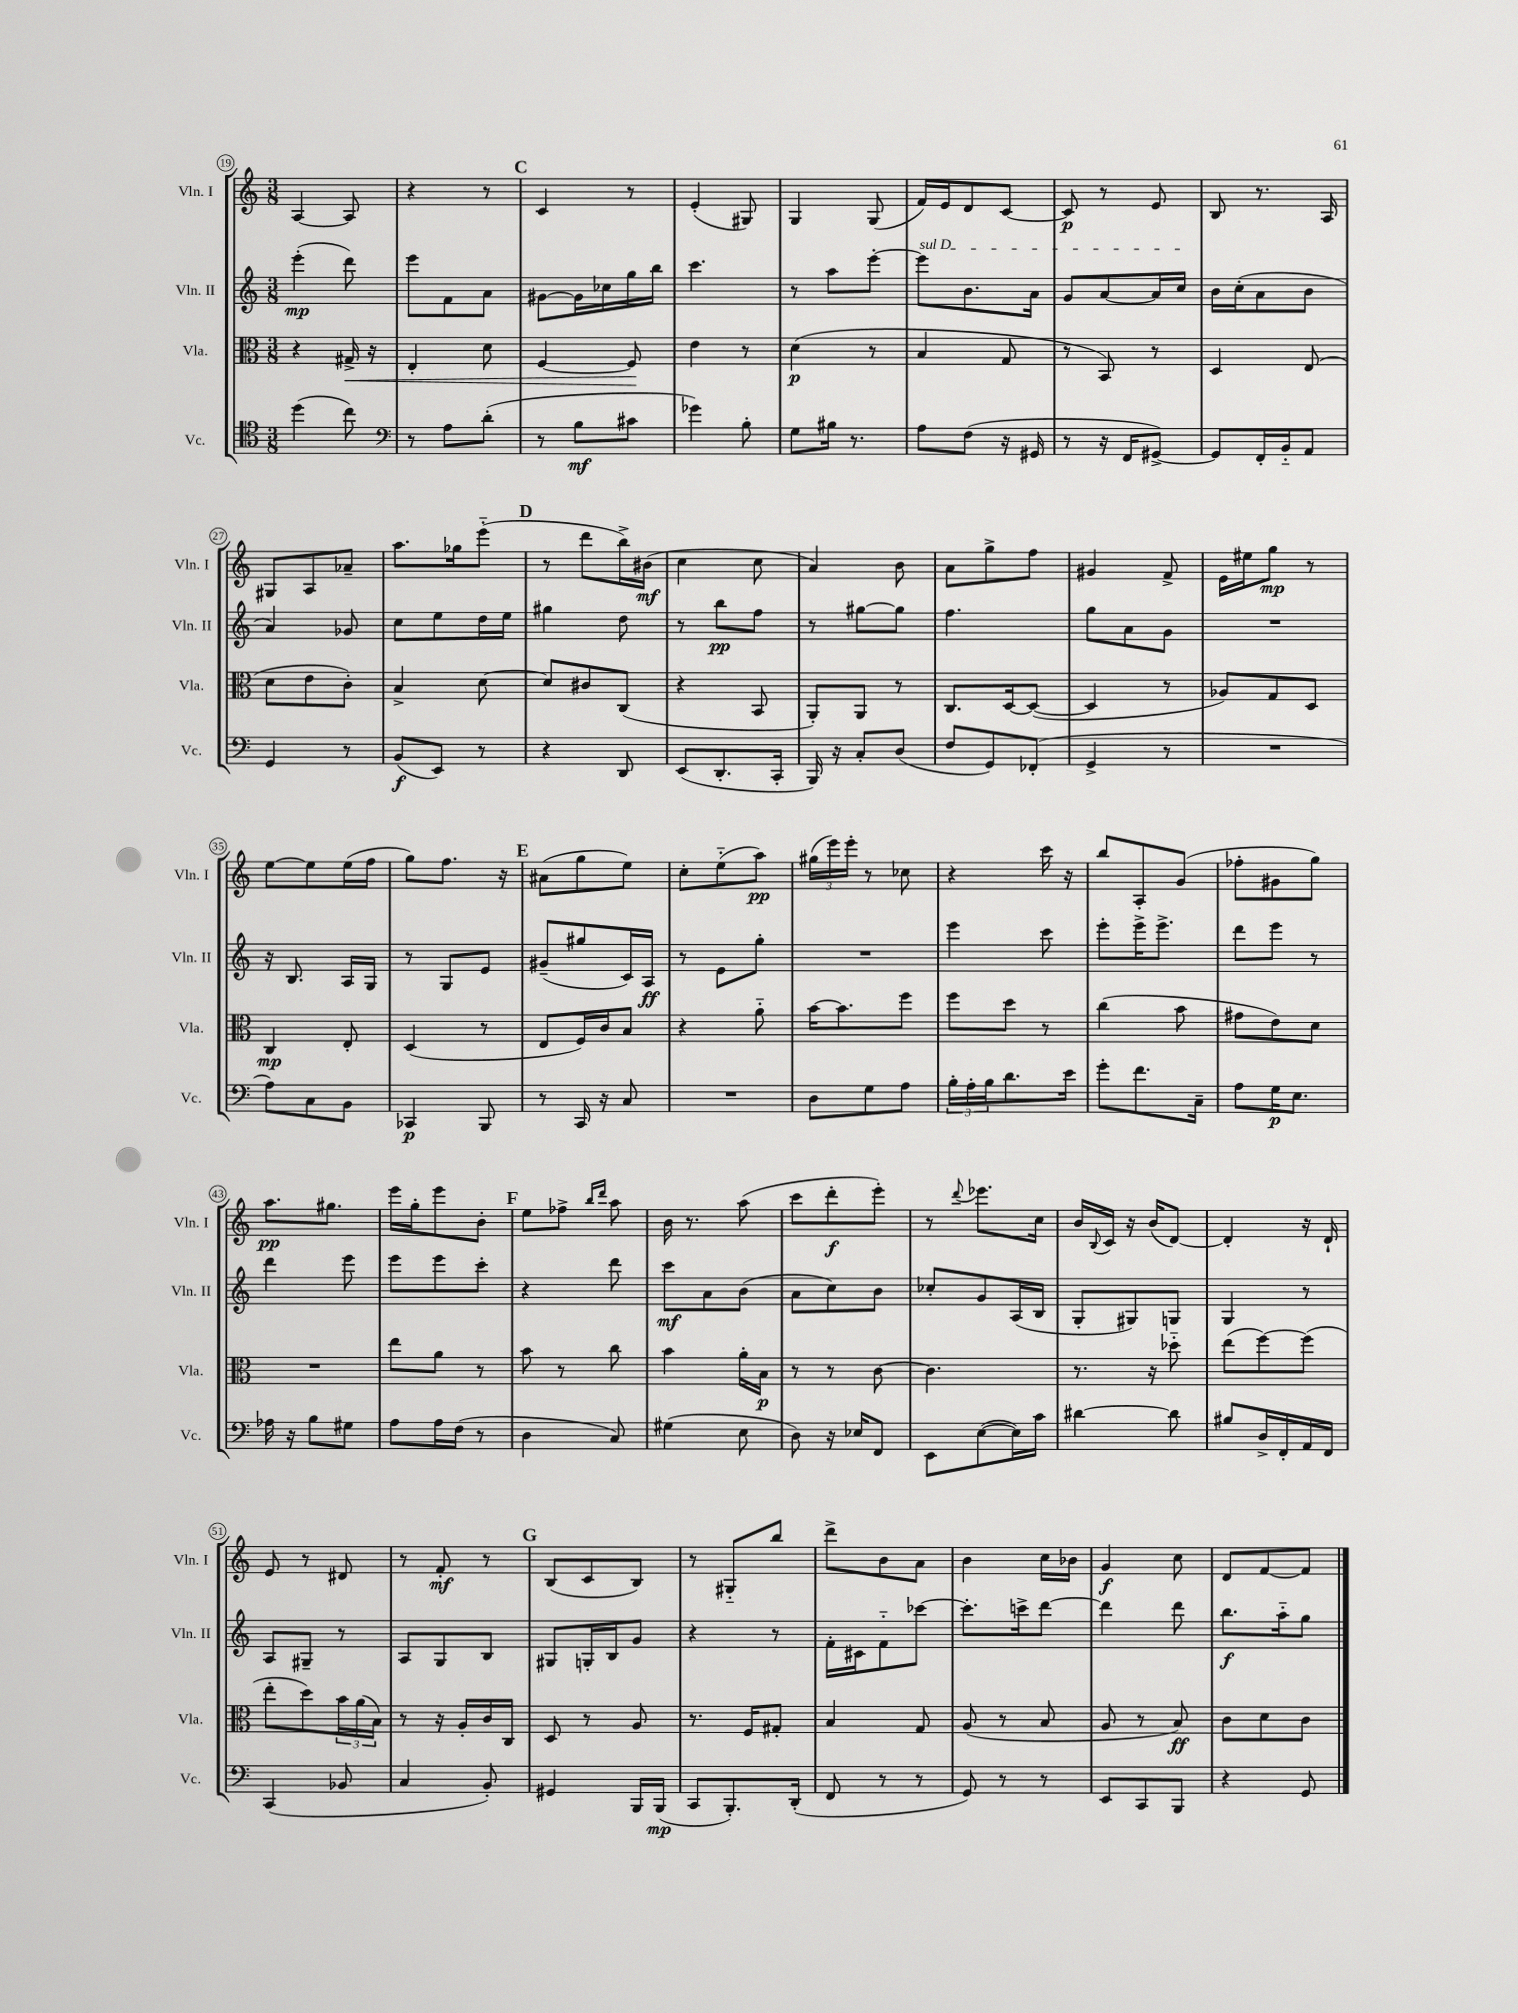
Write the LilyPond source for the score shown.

<<
\new StaffGroup <<
\new Staff = "s0" \with { instrumentName = "Vln. I" shortInstrumentName = "Vln. I" } {
    \clef treble \key c \major \numericTimeSignature \time 3/8
    a4~ a8 |
    r4 r8 |
    \mark \markup { \bold "C" } c'4 r8 |
    e'4-.( gis8) |
    g4 g8( |
    f'16) e'16 d'8 c'8~ |
    c'8\p r8 e'8 |
    b8 r8. a16 |
    gis8 a8 aes'8-- |
    a''8. ges''16 e'''8-_( |
    \mark \markup { \bold "D" } r8 d'''8 b''16->) bis'16\mf( |
    c''4 c''8 |
    a'4) b'8 |
    a'8 g''8-> f''8 |
    gis'4 f'8-> |
    e'16 eis''16 g''8\mp r8 |
    e''8~ e''8 e''16( f''16 |
    g''8) f''8. r16 |
    \mark \markup { \bold "E" } ais'8( g''8 e''8) |
    c''8-. e''8-_( a''8\pp) |
    \tuplet 3/2 { gis''16( e'''16) e'''16-. } r8 ces''8 |
    r4 c'''16 r16 |
    b''8 a8-. g'8( |
    fes''8-. gis'8 g''8) |
    a''8.\pp gis''8. |
    e'''16 g''16-. e'''8 b'8-. |
    \mark \markup { \bold "F" } e''8 fes''8-> \grace { b''16 d'''16 } a''8 |
    b'16 r8. a''8( |
    c'''8 d'''8-.\f e'''8-.) |
    r8 \appoggiatura { d'''8 } ees'''8. c''16 |
    b'16 \appoggiatura { b8 } c'16 r16 b'16( d'8~) |
    d'4-. r16 d'16-! |
    e'8 r8 dis'8 |
    r8 f'8-.\mf r8 |
    \mark \markup { \bold "G" } b8( c'8 b8) |
    r8 gis8-_ b''8 |
    d'''8-> b'8 a'8 |
    b'4 c''16 bes'16 |
    g'4\f c''8 |
    d'8 f'8~ f'8 \bar "|." |
}
\new Staff = "s1" \with { instrumentName = "Vln. II" shortInstrumentName = "Vln. II" } {
    \clef treble \key c \major \numericTimeSignature \time 3/8
    e'''4-.\mp( d'''8) |
    e'''8 f'8 a'8 |
    \mark \markup { \bold "C" } gis'8~ gis'16 ces''16 g''16 b''16 |
    c'''4. |
    r8 a''8 e'''8~-. |
    \once \override TextSpanner.bound-details.left.text = \markup { \italic "sul D" } e'''8\startTextSpan b'8. a'16 |
    g'8 a'8~ a'16 c''16\stopTextSpan |
    b'16 c''16-.( a'8 b'8 |
    a'4) ges'8 |
    c''8 e''8 d''16 e''16 |
    \mark \markup { \bold "D" } gis''4 d''8 |
    r8 b''8\pp f''8 |
    r8 gis''8~ gis''8 |
    f''4. |
    g''8 a'8 g'8 |
    R4. |
    r16 b8. a16 g16 |
    r8 g8 e'8 |
    \mark \markup { \bold "E" } gis'8--( gis''8 c'16) a16\ff |
    r8 e'8 g''8-. |
    R4. |
    e'''4 c'''8 |
    e'''8-. e'''16-> e'''8.-> |
    d'''8 e'''8 r8 |
    d'''4 e'''8 |
    e'''8 e'''8 c'''8-. |
    \mark \markup { \bold "F" } r4 d'''8 |
    c'''8\mf a'8 b'8( |
    a'8 c''8) b'8 |
    ces''8-. g'8 a16( b16 |
    g8-. gis8) g8 |
    g4 r8 |
    a8 gis8-- r8 |
    a8 g8 b8 |
    \mark \markup { \bold "G" } gis8 g16-. b16 g'8 |
    r4 r8 |
    f'16-. cis'16 f'8-_ ces'''8~ |
    ces'''8.-. c'''16-> d'''8~ |
    d'''4 d'''8 |
    b''8.\f a''16-_ g''8 \bar "|." |
}
\new Staff = "s2" \with { instrumentName = "Vla." shortInstrumentName = "Vla." } {
    \clef alto \key c \major \numericTimeSignature \time 3/8
    r4 gis16->\< r16 |
    e4-. d'8 |
    \mark \markup { \bold "C" } f4~ f8\! |
    e'4 r8 |
    d'4\p( r8 |
    b4 g8 |
    r8 b,8) r8 |
    d4 e8( |
    d'8 e'8 c'8-.) |
    b4-> d'8~ |
    \mark \markup { \bold "D" } d'8 cis'8 c8( |
    r4 b,8 |
    a,8-.) a,8 r8 |
    c8. d16~ d8~( |
    d4 r8 |
    aes8) g8 d8 |
    c4\mp e8-. |
    d4( r8 |
    \mark \markup { \bold "E" } e8 f16) c'16 b8 |
    r4 a'8-_ |
    b'16~ b'8. f''8 |
    f''8 d''8 r8 |
    c''4( b'8 |
    gis'8 e'8) d'8 |
    R4. |
    e''8 a'8 r8 |
    \mark \markup { \bold "F" } b'8 r8 c''8 |
    b'4 a'16-. b16\p |
    r8 r8 c'8~ |
    c'4. |
    r8. r16 des''8-_ |
    e''8( f''8~) f''8( |
    e''8-. d''8) \tuplet 3/2 { b'16 a'16( b16) } |
    r8 r16 a16-. c'16 c16 |
    \mark \markup { \bold "G" } d8 r8 a8 |
    r8. f16 gis8-. |
    b4 g8 |
    a8( r8 b8 |
    a8 r8 b8\ff) |
    c'8 d'8 c'8 \bar "|." |
}
\new Staff = "s3" \with { instrumentName = "Vc." shortInstrumentName = "Vc." } {
    \clef tenor \key c \major \numericTimeSignature \time 3/8
    d''4( c''8) |
    \clef bass r8 a8 d'8-.( |
    \mark \markup { \bold "C" } r8 b8\mf cis'8 |
    ges'4) b8-. |
    g8 bis16 r8. |
    a8 f8( r16 gis,16 |
    r8 r16 f,16 gis,8~->) |
    gis,8 f,16-. b,16-_ a,8 |
    g,4 r8 |
    b,8\f( e,8) r8 |
    \mark \markup { \bold "D" } r4 d,8 |
    e,8( d,8.-. c,16-. |
    b,,16) r16 c8-. d8( |
    f8 g,8) fes,8-.( |
    g,4-> r8 |
    R4. |
    a8) c8 b,8 |
    ces,4\p b,,8 |
    \mark \markup { \bold "E" } r8 c,16 r16 c8 |
    R4. |
    d8 g8 a8 |
    \tuplet 3/2 { b16-. a16-. b16 } d'8. e'16 |
    g'8-. f'8. c16-- |
    a8 g16\p e8. |
    aes16 r16 b8 gis8 |
    a8 a16 f16( r8 |
    \mark \markup { \bold "F" } d4 c8) |
    gis4( e8 |
    d8) r16 ees16 f,8 |
    e,8 e8~( e16) c'16 |
    dis'4~ dis'8 |
    bis8 d16-> f,16-. a,16 f,16 |
    c,4( bes,8 |
    c4 b,8-.) |
    \mark \markup { \bold "G" } gis,4 b,,16 b,,16\mp( |
    c,8 b,,8.-.) d,16-.( |
    f,8 r8 r8 |
    g,8) r8 r8 |
    e,8 c,8 b,,8 |
    r4 g,8 \bar "|." |
}
>>
>>
\layout { \context { \Score currentBarNumber = #19 \override BarNumber.stencil = #(make-stencil-circler 0.1 0.3 ly:text-interface::print) } }
